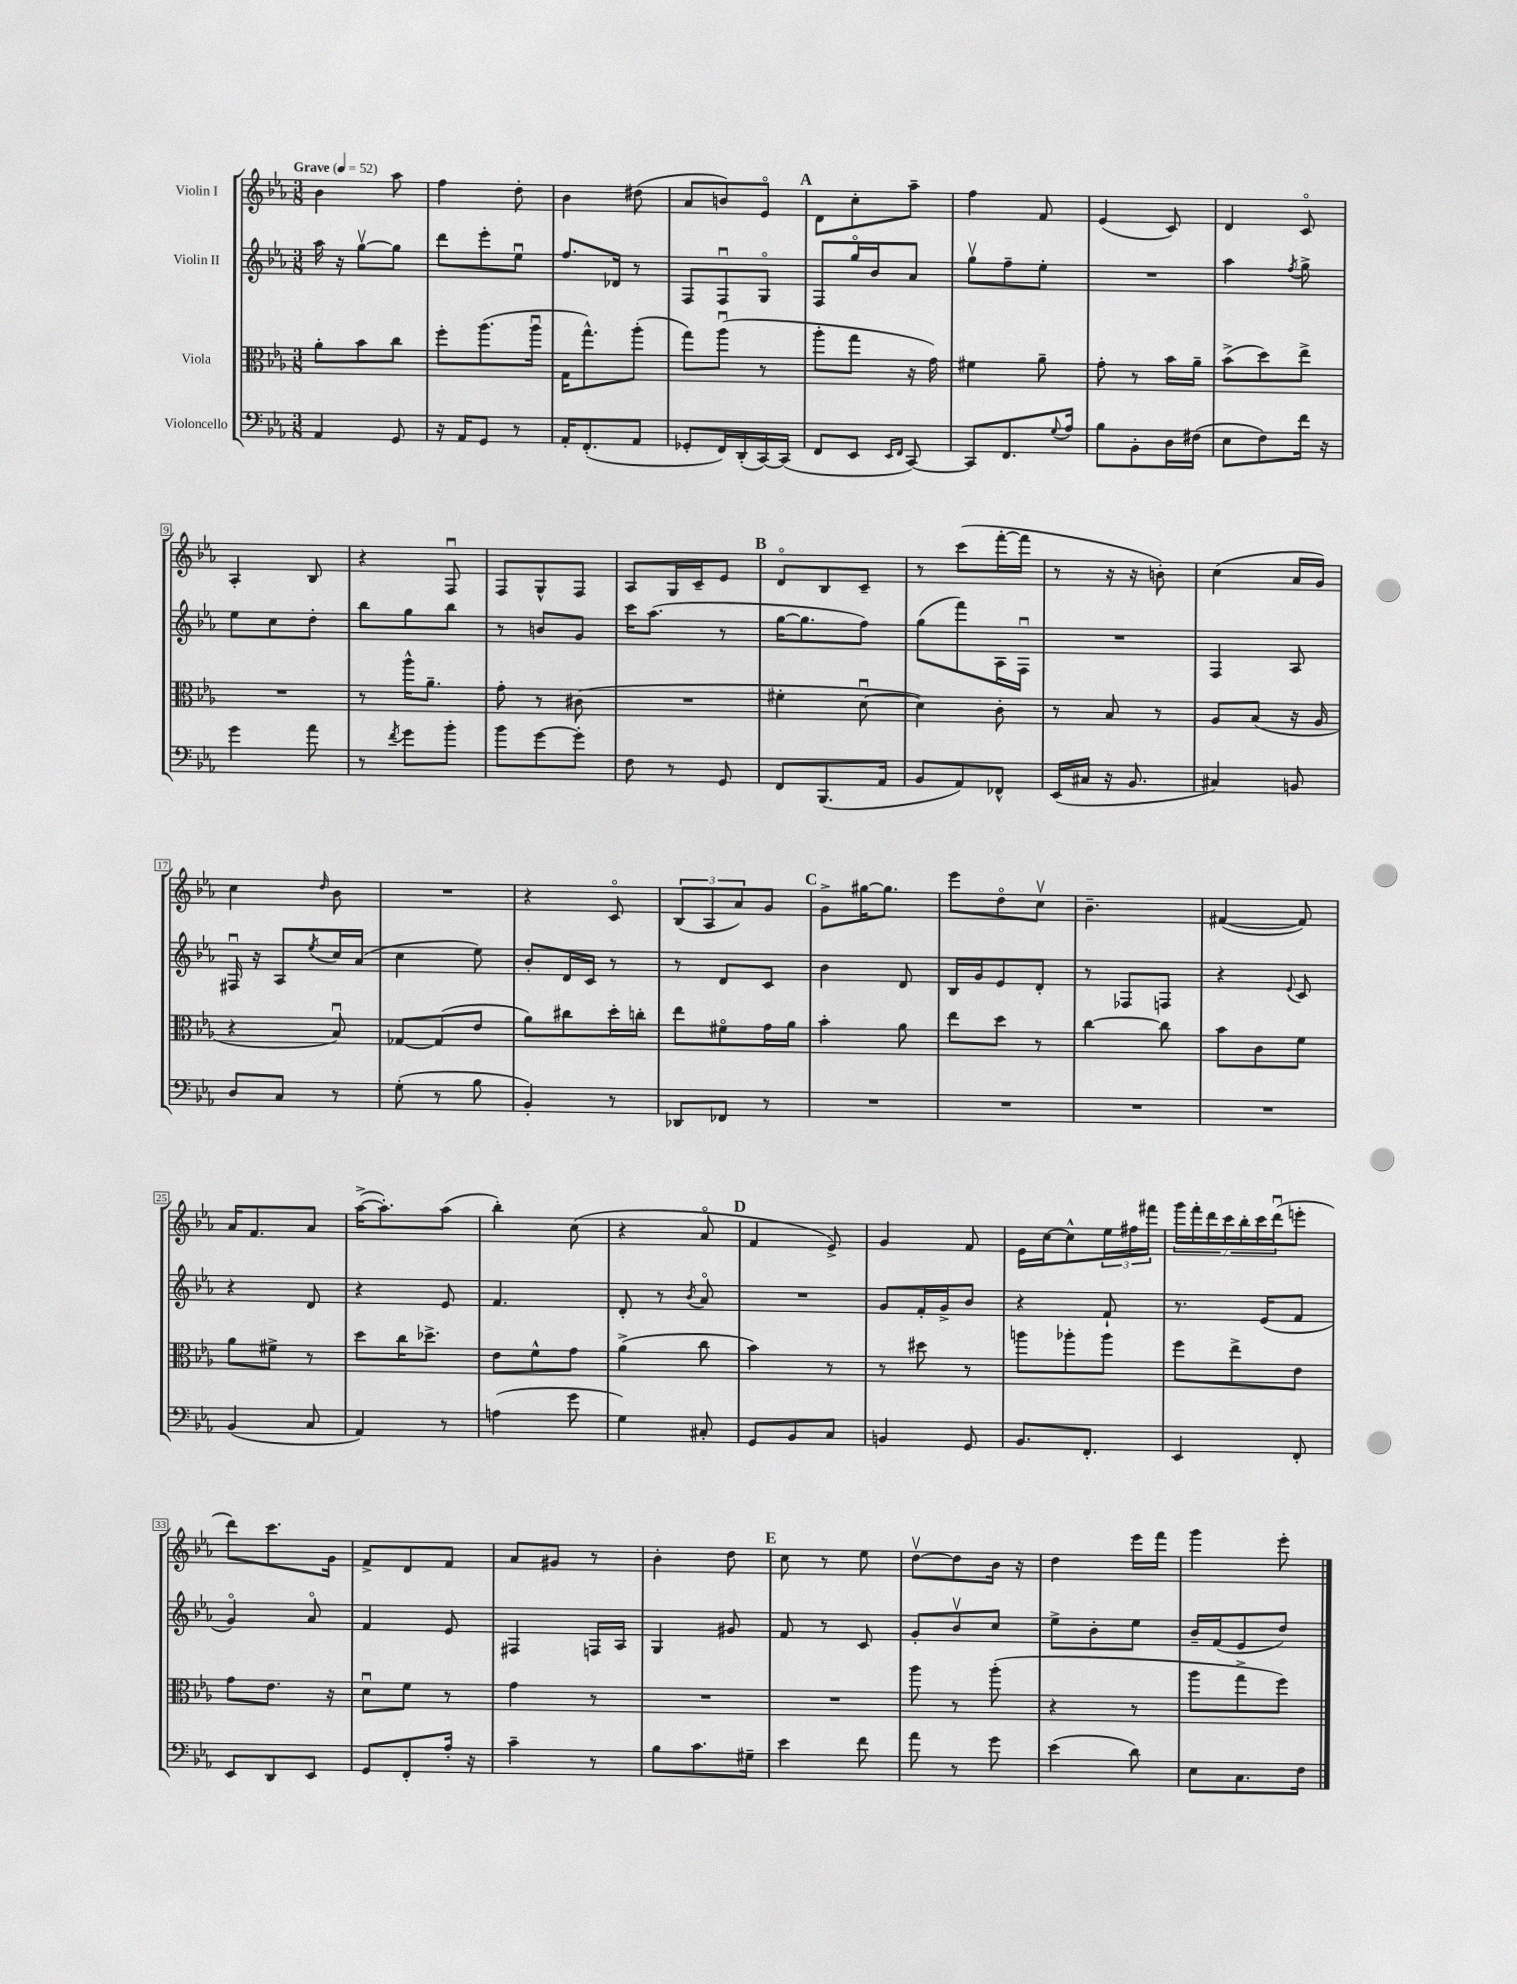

**kern	**kern	**kern	**kern
*staff4	*staff3	*staff2	*staff1
*clefF4	*clefC3	*clefG2	*clefG2
*k[b-e-a-]	*k[b-e-a-]	*k[b-e-a-]	*k[b-e-a-]
*M3/8	*M3/8	*M3/8	*M3/8
*MM52	*MM52	*MM52	*MM52
4AA-/	8a-'\L	16aa-\	4b-\
.	.	16r	.
.	8b-\	[8ggv\L	.
8GG/	8cc\J	8gg\]J	8aa-\
=	=	=	=
16r	8ff'\L	8ddd\L	4ff\
16AA-/LK	.	.	.
8GG/J	(8.aa-\	8eee-'\	.
8r	.	8ee-u\J	8dd'\
.	16aa-u\Jk	.	.
=	=	=	=
16AA-'/LK	16G\LK	8.ff/L	4b-\
(8.FF'/	8.gg^^\)	.	.
.	.	16d-/Jk	.
8AA-/J	(8aa-'\J	8r	(8dd#\
=	=	=	=
8GG-'/L	8gg\L)	8F/L	8a-/L
16FF/L)	(8aa-u\J	8Fu/	8b/)
(16DD'/	.	.	.
[16CC/)	8r	8Go/J	8e-o/J
(16CC/]JJ	.	.	.
=	=	=	=
8FF/L	8aa-'\L	8F/L	8d\L
8EE-/J	8gg\J	16ggo/L	8cc'\
.	.	16b-/J	.
16qqEE-/LL	.	.	.
16qqFF/JJ	.	.	.
[8CC/)	16r	8a-/J	8aa-~\J
.	16g\)	.	.
=	=	=	=
8CC/]L	4f#\	8ggv\L	4ff\
8.FF/	.	8ff~\	.
.	8a-~\	8ee-'\J	8f/
8qqG/	.	.	.
16A-/Jk	.	.	.
=	=	=	=
8B-\L	8g'\	4.r	(4e-/
8BB-'\	8r	.	.
16D\L	16b-\LL	.	8c/)
(16F#\JJ	16a-~\JJ	.	.
=	=	=	=
8E-\L	(8b-^\L	4aa-\	4d/
8F\)	8dd\)	.	.
.	.	8qff/	.
16f\Jk	8ee-^\J	8gg^\	8co/
16r	.	.	.
=	=	=	=
4g\	4.r	8ee-\L	4A-'/
.	.	8cc\	.
8a-\	.	8dd'\J	8B-/
=	=	=	=
8r	8r	8bb-\L	4r
8qf/	.	.	.
8g\L	16aa-^^\LK	8gg\	.
.	8.a-~\J	.	.
8b-'\J	.	8bb-\J	8Fu/
=	=	=	=
8b-\L	8g'\	8r	8F/L
[8g\	8r	8b/L	8G^^/
8g'\]J	(8c#\	8g/J	8F/J
=	=	=	=
8F\	4.r	16ccc\LK	8A-/L
.	.	(8.aa-\J	.
8r	.	.	16G/L
.	.	.	16c~/J
8GG/	.	8r	8e-/J
=	=	=	=
8FF/L	4f#'\	[16gg\LK	8do/L
.	.	8.gg\]	.
(8.BBB-/	.	.	8B-/
.	[8du\	8ff\J)	8c~/J
16AA-/Jk	.	.	.
=	=	=	=
8BB-/L	4d\])	(8gg\L	8r
8AA-/)	.	8fff\)	(8ccc\L
8FF-^^/J	8c'\	16A-\L	[16fff'\L
.	.	16Fu\JJ	16fff\]JJ
=	=	=	=
(16EE-/LL	8r	4.r	8r
16C#/JJ	.	.	.
16r	8B-/	.	16r
8.BB-/	.	.	16r
.	8r	.	8b'\)
=	=	=	=
4C#/)	8A-/L	4F/	(4cc\
.	(8B-/J	.	.
8BB/	16r	8A-/	16a-/LL
.	16A-/	.	16g/JJ)
=	=	=	=
8D/L	4r	16F#u/	4cc\
.	.	16r	.
8C/J	.	8A-/L	.
.	.	8qee-/	16qqdd/
8r	8B-u/)	16cc/L	8b-\
.	.	(16a-/JJ	.
=	=	=	=
(8G'\	[8G-/L	4cc\	4.r
8r	(8G-/]	.	.
8B-\	8e-/J	8ee-\)	.
=	=	=	=
4BB-'/)	8a-\L)	8b-'/L	4r
.	8cc#\	16d/L	.
.	.	16c/JJ	.
8r	16dd'\L	8r	8co/
.	16cc'\JJ	.	.
=	=	=	=
8DD-/L	8ee-\L	8r	(12B-/L
.	.	.	12A-/
8FF-/J	8f#o\	8d/L	.
.	.	.	12a-/)
8r	16g\L	8c/J	8g/J
.	16a-\JJ	.	.
=	=	=	=
4.r	4b-'\	4b-\	8g^\L
.	.	.	[16gg#\K
.	.	.	8.gg#\]J
.	8a-\	8d/	.
=	=	=	=
4.r	8ee-\L	16B-/LL	8eee-\L
.	.	16g/J	.
.	8dd\J	8e-/	8ddo\
.	8r	8d'/J	8ccv\J
=	=	=	=
4.r	[4cc\	8r	4.b-~\
.	.	8F-/L	.
.	8cc\]	8F/J	.
=	=	=	=
4.r	8b-\L	4r	([4f#/
.	8c\	.	.
.	.	8qqe-/	.
.	8f\J	8c/	8f#/])
=	=	=	=
(4BB-/	8a-\L	4r	16a-/LK
.	.	.	8.f/
.	8f#^\J	.	.
8C/	8r	8d/	8a-/J
=	=	=	=
4AA-/)	8dd\L	4r	([16aa-^\LK
.	.	.	8.aa-'\])
.	16cc\K	.	.
.	8.dd-^\J	.	.
8r	.	8e-/	(8aa-\J
=	=	=	=
(4A\	8e-\L	4.f/	4bb-'\)
.	8f^^\	.	.
8g\	8g\J	.	(8cc\
=	=	=	=
4G\)	(4a-^\	8d'/	4r
.	.	8r	.
.	.	8qb-/	.
8C#'/	8cc\	8a-o/	8a-o/
=	=	=	=
8GG/L	4b-\)	4.r	4f/
8BB-/	.	.	.
8C/J	8r	.	8e-^/)
=	=	=	=
4BB/	8r	8g/L	4g/
.	8dd#\	16f'/L	.
.	.	16g^/J	.
8GG/	8r	8b-/J	8f/
=	=	=	=
8.BB-/L	8aa\L	4r	16e-\LL
.	.	.	[16cc\J
.	8aa-'\	.	8cc^^\]
8.FF'/J	.	.	.
.	8aa-\J	8f`/	24ee-\L
.	.	.	24ff#\
.	.	.	24fff#\JJ
=	=	=	=
4EE-/	8ff\L	8.r	28ggg\LL
.	.	.	28fff'\
.	.	.	28ddd\
.	.	.	28ccc\
.	8ee-^\	.	.
.	.	.	28bb-'\
.	.	.	28ccc\
.	.	(16e-/LK	.
.	.	.	(28dddu\J
8FF'/	8e-\J	8f/J	8eee'\J
=	=	=	=
8EE-/L	8g\L	4go/)	8ddd\L)
8DD/	8.e-\J	.	8.ccc\
8EE-/J	.	8a-o/	.
.	16r	.	16g\Jk
=	=	=	=
8GG/L	8du\L	4f/	8f^/L
8FF'/	8f\J	.	8d/
16A-'/Jk	8r	8e-/	8f/J
16r	.	.	.
=	=	=	=
4c~\	4g\	4F#/	8a-/L
.	.	.	8g#/J
8r	8r	16F/LL	8r
.	.	16A-/JJ	.
=	=	=	=
8B-\L	4.r	4G/	4b-'\
8.c\	.	.	.
.	.	8g#/	8dd\
16G#~\Jk	.	.	.
=	=	=	=
4e-\	4.r	8f/	8cc\
.	.	8r	8r
8f\	.	8c/	8ee-\
=	=	=	=
8a-\	8aa-\	8g'/L	[8ddv\L
8r	8r	8b-v/	8dd\]
8g\	(8aa-'\	8cc/J	16b-\Jk
.	.	.	16r
=	=	=	=
(4e-\	4r	8ee-^\L	4dd\
.	.	8b-'\	.
8d\)	8r	8ee-\J	16eee-\LL
.	.	.	16fff\JJ
=	=	=	=
8E-\L	8aa-\L	16b-~/LL	4ggg\
.	.	(16f/J	.
8.C\	8gg^\	8e-/	.
.	8ff\J)	8dd/J)	8eee-'\
16F\Jk	.	.	.
==	==	==	==
*-	*-	*-	*-
